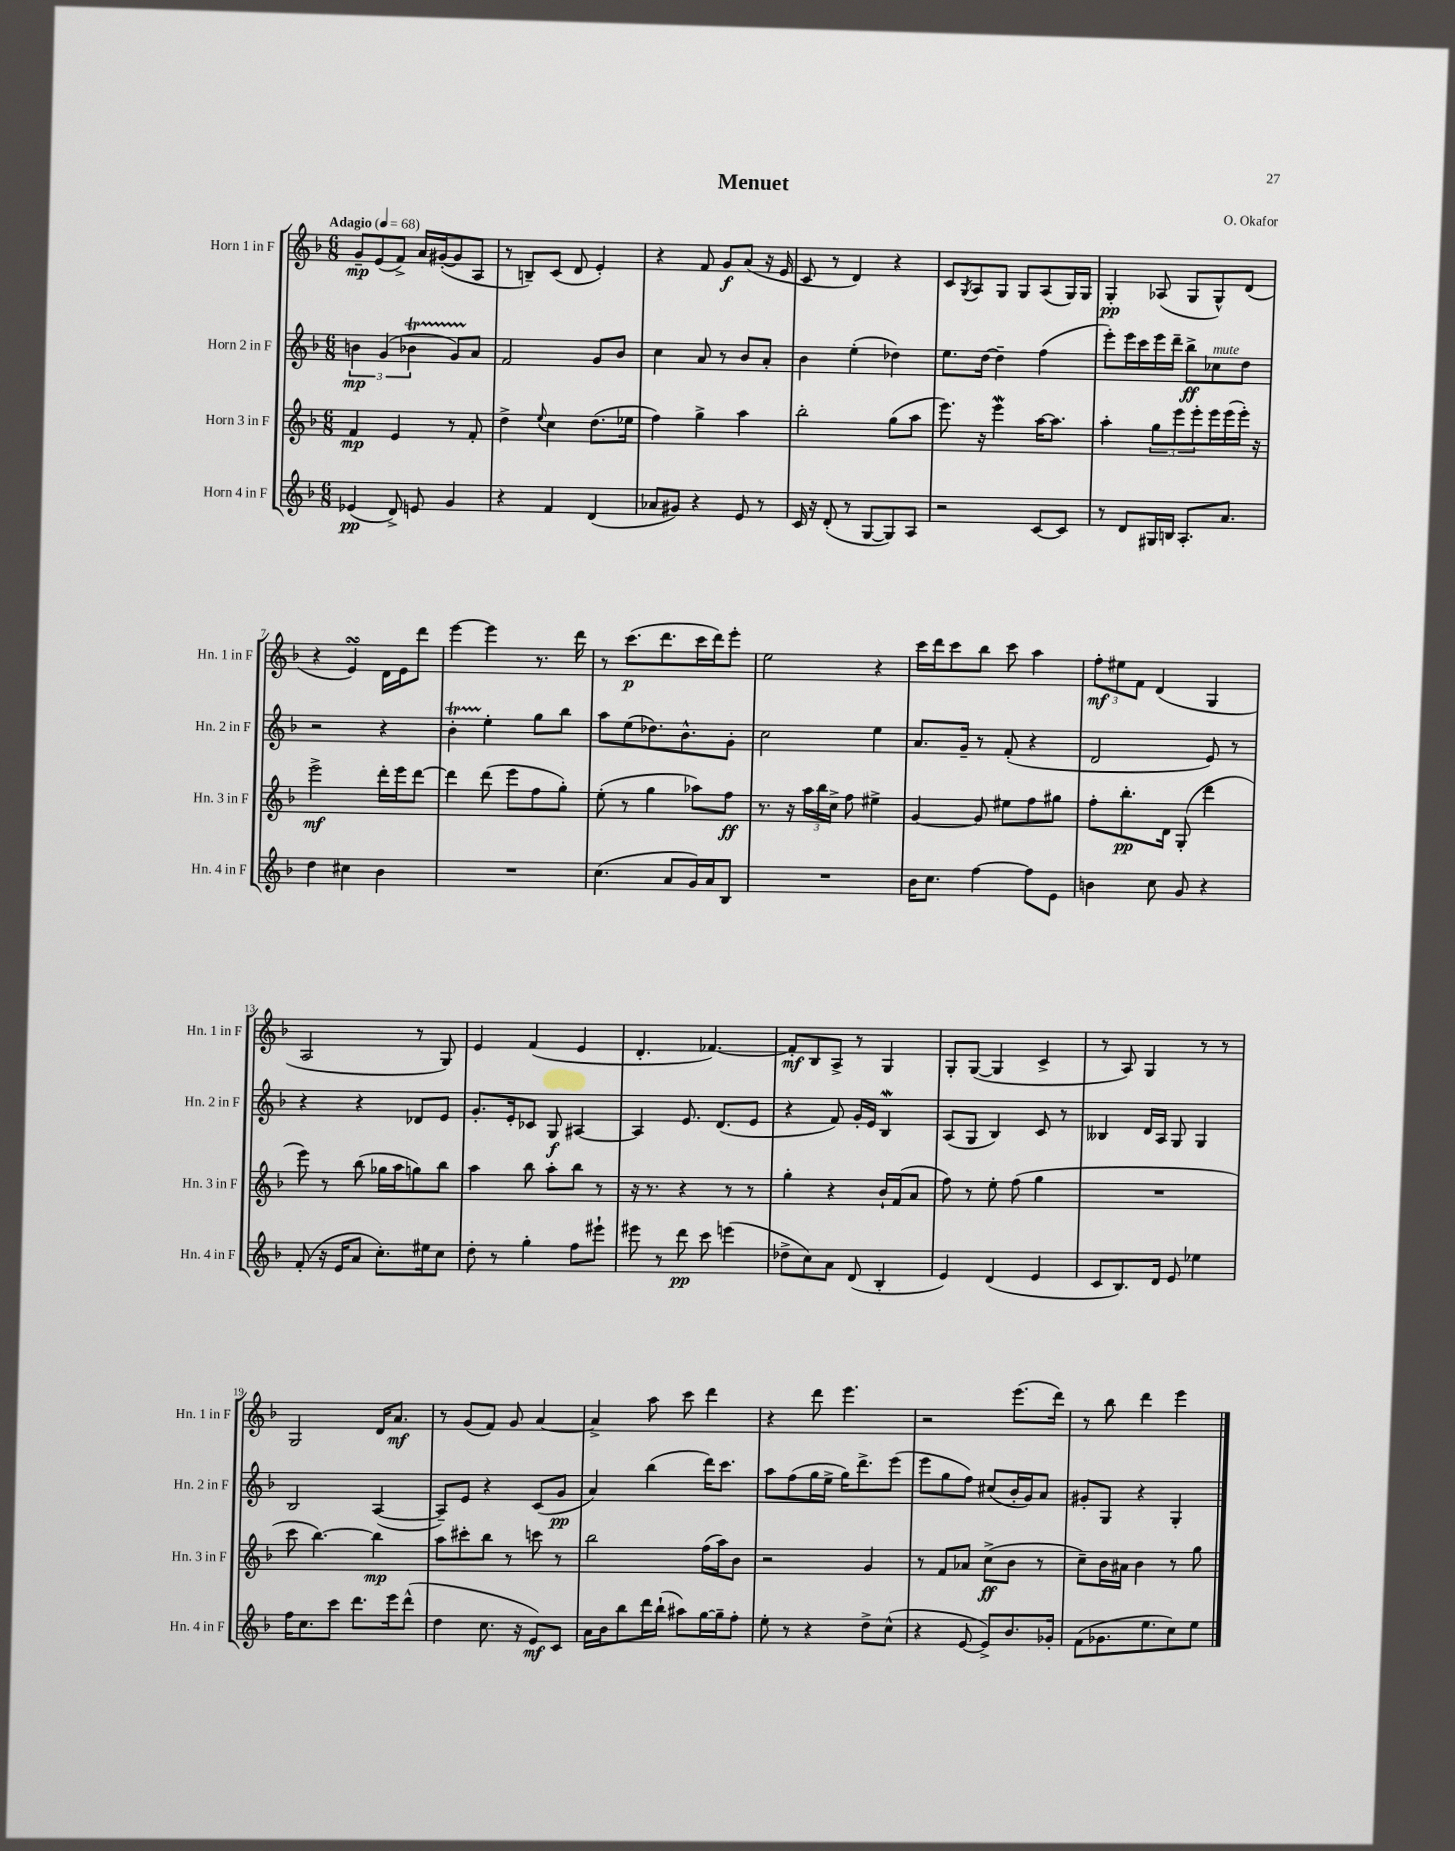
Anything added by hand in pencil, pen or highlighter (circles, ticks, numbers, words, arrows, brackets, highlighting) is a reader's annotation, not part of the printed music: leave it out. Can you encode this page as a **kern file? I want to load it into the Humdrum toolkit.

**kern	**dynam	**kern	**dynam	**kern	**dynam	**kern	**dynam
*part4	*part4	*part3	*part3	*part2	*part2	*part1	*part1
*staff4	*staff4	*staff3	*staff3	*staff2	*staff2	*staff1	*staff1
*I"Horn 4 in F	*	*I"Horn 3 in F	*	*I"Horn 2 in F	*	*I"Horn 1 in F	*
*I'Hn. 4 in F	*	*I'Hn. 3 in F	*	*I'Hn. 2 in F	*	*I'Hn. 1 in F	*
*clefG2	*	*clefG2	*	*clefG2	*	*clefG2	*
*k[b-]	*	*k[b-]	*	*k[b-]	*	*k[b-]	*
*M6/8	*	*M6/8	*	*M6/8	*	*M6/8	*
*MM68	*	*MM68	*	*MM68	*	*MM68	*
=1	=1	=1	=1	=1	=1	=1	=1
!	!	!	!	!	!	!LO:TX:a:B:t=Adagio	!
(4e-X/	pp	4f/	mp	6bn\	mp	8g~/L	mp
.	.	.	.	.	.	(8e/	.
.	.	.	.	(6g/	.	.	.
8d^/)	.	4e/	.	.	.	8f^/J)	.
.	.	.	.	6b-XT\	.	.	.
8en/	.	.	.	.	.	16a/LL	.
.	.	.	.	.	.	([16g#X'/J	.
4g/	.	8r	.	8gTTT/L)	.	8g#/]	.
.	.	8f'/	.	8a/J	.	8A/J	.
=2	=2	=2	=2	=2	=2	=2	=2
4r	.	4dd^\	.	2f/	.	8r	.
.	.	.	.	.	.	8Bn~/L)	.
.	.	8qqee/	.	.	.	.	.
4f/	.	4cc\	.	.	.	(8c/J	.
.	.	.	.	.	.	8d/	.
(4d/	.	(8.dd\L	.	8g/L	.	4e'/)	.
.	.	.	.	8b-/J	.	.	.
.	.	16ee-X\Jk	.	.	.	.	.
=3	=3	=3	=3	=3	=3	=3	=3
8a-X/L	.	4ff\)	.	4cc\	.	4r	.
8g#X/J)	.	.	.	.	.	.	.
4r	.	4gg^\	.	8a/	.	8f/	.
.	.	.	.	8r	.	8g/L	f
8e/	.	4aa\	.	8b-/L	.	(8a/J	.
8r	.	.	.	8a'/J	.	16r	.
.	.	.	.	.	.	16e/	.
=4	=4	=4	=4	=4	=4	=4	=4
16c/	.	2bb-'\	.	4b-\	.	8c/	.
16r	.	.	.	.	.	.	.
(8d'/	.	.	.	.	.	8r	.
8r	.	.	.	(4ee'\	.	4d/)	.
[8G/L	.	.	.	.	.	.	.
8G/])	.	(8gg\L	.	4dd-X\)	.	4r	.
8A/J	.	8aa\J	.	.	.	.	.
=5	=5	=5	=5	=5	=5	=5	=5
2r	.	8.eee\)	.	8.ee\L	.	8c/L	.
.	.	.	.	.	.	8qG/	.
.	.	.	.	.	.	8A/	.
.	.	16r	.	[16dd\Jk	.	.	.
.	.	4eeeW\	.	4dd~\]	.	8G/J	.
.	.	.	.	.	.	8G/L	.
[8c/L	.	[16aa\KL	.	(4ff\	.	(8A/	.
.	.	8.aa\J]	.	.	.	.	.
8c/J]	.	.	.	.	.	16G/L)	.
.	.	.	.	.	.	16G/JJ	.
=6	=6	=6	=6	=6	=6	=6	=6
8r	.	4aa'\	.	8eee'\L)	.	4G'/	pp
8d/L	.	.	.	16eee\L	.	.	.
.	.	.	.	16ccc\	.	.	.
16G#X/L	.	12gg\L	.	16eee\	.	(8A-X/	.
16Bn/JJ	.	.	.	16ddd~\JJ	.	.	.
.	.	12eee\	.	.	.	.	.
8.A'/L	.	.	.	8bb-^\L	ff	8G/L	.
.	.	12eee'\	.	.	.	.	.
!	!	!	!	!LO:TX:a:i:t=mute	!	!	!
.	.	16eee\L	.	8cc-X\	.	8G^^/)	.
8.a/J	.	(16eee\	.	.	.	.	.
.	.	16eee'\JJ)	.	8dd\J	.	(8d/J	.
.	.	16r	.	.	.	.	.
!!LO:LB:g=z
=7	=7	=7	=7	=7	=7	=7	=7
4dd\	.	2eee^\	mf	2r	.	4r	.
4cc#X\	.	.	.	.	.	4esSsS/)	.
4b-\	.	16ddd'\LL	.	4r	.	16d\LL	.
.	.	16eee\J	.	.	.	16e\J	.
.	.	[8ddd\J	.	.	.	8ddd\J	.
=8	=8	=8	=8	=8	=8	=8	=8
2.r	.	4ddd\]	.	4b-T'\	.	[4eee\	.
.	.	(8ddd\	.	4ee'\	.	4eee\]	.
.	.	8eee\L	.	.	.	.	.
.	.	8ff\	.	8gg\L	.	8.r	.
.	.	8gg'\J)	.	8bb-\J	.	.	.
.	.	.	.	.	.	16ddd\	.
=9	=9	=9	=9	=9	=9	=9	=9
(4.cc\	.	(8ee'\	.	8aa\L	.	8r	.
.	.	8r	.	(8ee\	.	(8.ccc\L	p
.	.	4gg\	.	8.dd-X\)	.	.	.
.	.	.	.	.	.	8.ddd\	.
8a/L	.	.	.	.	.	.	.
.	.	.	.	8.b-^^\	.	.	.
16g/L)	.	8aa-X\L)	.	.	.	16ccc\L	.
16a/J	.	.	.	.	.	16ddd\J)	.
8B-/J	.	8ff\J	ff	8g'\J	.	8eee'\J	.
=10	=10	=10	=10	=10	=10	=10	=10
2.r	.	8.r	.	2cc\	.	2ee\	.
.	.	16r	.	.	.	.	.
.	.	24aa\LL	.	.	.	.	.
.	.	24bb-\	.	.	.	.	.
.	.	24cc^\JJ	.	.	.	.	.
.	.	8ff\	.	.	.	.	.
.	.	4ee#X^\	.	4ee\	.	4r	.
=11	=11	=11	=11	=11	=11	=11	=11
16b-\KL	.	[4g/	.	8.a/L	.	16ccc\LL	.
8.cc\J	.	.	.	.	.	16ddd\J	.
.	.	.	.	.	.	8ccc\	.
.	.	.	.	16g~/Jk	.	.	.
[4ff\	.	8g/]	.	8r	.	8bb-\J	.
.	.	8ee#X\L	.	(8f'/	.	8ccc\	.
8ff\L]	.	8ff\	.	4r	.	4aa\	.
8e\J	.	8gg#X\J	.	.	.	.	.
=12	=12	=12	=12	=12	=12	=12	=12
4bn\	.	8ff'\L	.	2d/	.	12ff'\L	mf
.	.	.	.	.	.	12ee#X\	.
.	.	8.bb-'\	pp	.	.	.	.
.	.	.	.	.	.	12f\J	.
8cc\	.	.	.	.	.	(4d/	.
.	.	16d\Jk	.	.	.	.	.
8g/	.	(8G'/	.	.	.	.	.
4r	.	4ddd\	.	8e/)	.	4G/	.
.	.	.	.	8r	.	.	.
!!LO:LB:g=z
=13	=13	=13	=13	=13	=13	=13	=13
(8f'/	.	8eee\)	.	4r	.	2A/	.
16r	.	8r	.	.	.	.	.
16e/KL	.	.	.	.	.	.	.
8a/J	.	(8bb-\	.	4r	.	.	.
8.cc'\L)	.	16gg-X\LL	.	.	.	.	.
.	.	16aa\J	.	.	.	.	.
.	.	8ggn\)	.	8d-X/L	.	8r	.
16ee#X\k	.	.	.	.	.	.	.
8cc\J	.	8bb-\J	.	8e/J	.	8G/)	.
=14	=14	=14	=14	=14	=14	=14	=14
8dd'\	.	4aa\	.	8.g'/L	.	4e/	.
8r	.	.	.	.	.	.	.
.	.	.	.	16e'/k	.	.	.
4gg'\	.	8bb-\	.	8c-X/J	.	(4f/	.
.	.	8aa'\L	.	8G/	f	.	.
8ff\L	.	8bb-\J	.	[4A#X/	.	4e/	.
8eee#X`\J	.	8r	.	.	.	.	.
=15	=15	=15	=15	=15	=15	=15	=15
8eee#X\	.	16r	.	4A#/]	.	4.d'/	.
.	.	8.r	.	.	.	.	.
8r	.	.	.	.	.	.	.
8ddd\	pp	4r	.	8.e/	.	.	.
8ccc\	.	.	.	.	.	[4.f-X/)	.
.	.	.	.	(8.d/L	.	.	.
(4eeen\	.	8r	.	.	.	.	.
.	.	8r	.	8e/J	.	.	.
=16	=16	=16	=16	=16	=16	=16	=16
8dd-X^\L	.	4gg'\	.	4r	.	8f-'/L]	mf
8cc\)	.	.	.	.	.	8B-/	.
8a\J	.	4r	.	8f/)	.	8A^/J	.
(8d/	.	.	.	16g'/LL	.	8r	.
.	.	.	.	16e/JJ	.	.	.
4B-'/	.	16b-`/LL	.	4B-w/	.	4G/	.
.	.	(16f/J	.	.	.	.	.
.	.	8a/J	.	.	.	.	.
=17	=17	=17	=17	=17	=17	=17	=17
4e/)	.	8ff\)	.	(8A/L	.	8G'/L	.
.	.	8r	.	8G/J	.	([8G/J	.
(4d/	.	8ee'\	.	4B-/)	.	4G/]	.
.	.	(8ff\	.	.	.	.	.
4e/	.	4gg\	.	8c/	.	4c^/	.
.	.	.	.	8r	.	.	.
=18	=18	=18	=18	=18	=18	=18	=18
8c/L	.	2.r	.	4B--X/	.	8r	.
8.B-/)	.	.	.	.	.	8A/)	.
.	.	.	.	16d/LL	.	4G/	.
16d/Jk	.	.	.	16A/JJ	.	.	.
8e/	.	.	.	8G/	.	.	.
4ee-X\	.	.	.	4G/	.	8r	.
.	.	.	.	.	.	8r	.
!!LO:LB:g=z
=19	=19	=19	=19	=19	=19	=19	=19
16ff\KL	.	8ccc\	.	2B-/	.	2G/	.
8.cc\	.	.	.	.	.	.	.
.	.	[4.bb-\)	.	.	.	.	.
8ccc\J	.	.	.	.	.	.	.
8.ddd\L	.	.	.	.	.	.	.
.	.	4bb-\]	mp	([4A/	.	16d/KL	.
16eee\k	.	.	.	.	.	8.a/J	mf
(8ddd^^\J	.	.	.	.	.	.	.
=20	=20	=20	=20	=20	=20	=20	=20
4dd\	.	8aa\L	.	8A~/L])	.	8r	.
.	.	8ccc#X'\	.	8e/J	.	(8g/L	.
8.cc\	.	8bb-\J	.	4r	.	8f/J)	.
.	.	8r	.	.	.	8g/	.
16r	.	.	.	.	.	.	.
8e/L)	mf	8cccn\	.	(8c/L	.	[4a/	.
8c/J	.	8r	.	8g/J	pp	.	.
=21	=21	=21	=21	=21	=21	=21	=21
16a\LL	.	2bb-\	.	4a/)	.	4a^/]	.
16b-\J	.	.	.	.	.	.	.
8bb-\	.	.	.	.	.	.	.
16ddd\L	.	.	.	(4bb-\	.	8aa\	.
(16bb-`\JJ	.	.	.	.	.	.	.
8aa#X\L)	.	.	.	.	.	8ccc\	.
[16gg\L	.	(16ff\LL	.	16ddd\KL)	.	4ddd\	.
16gg~\J]	.	16aa\J)	.	8.ccc\J	.	.	.
8ff'\J	.	8b-\J	.	.	.	.	.
=22	=22	=22	=22	=22	=22	=22	=22
8ee'\	.	2r	.	8aa\L	.	4r	.
8r	.	.	.	(8ff\	.	.	.
4r	.	.	.	16gg\L	.	8ddd\	.
.	.	.	.	16ee^\JJ	.	.	.
.	.	.	.	16gg\KL)	.	4.eee\	.
.	.	.	.	8.ddd^\	.	.	.
8dd^\L	.	4g/	.	.	.	.	.
(8cc^^\J	.	.	.	(8eee\J	.	.	.
=23	=23	=23	=23	=23	=23	=23	=23
4r	.	8r	.	8eee\L	.	2r	.
.	.	8f/L	.	8gg\	.	.	.
[8e/	.	8a-X/J	.	8ff\J)	.	.	.
8e^/L])	.	(8cc^\L	ff	(8cc#X/L	.	.	.
8.b-/	.	8b-\J	.	16b-'/L	.	(8.eee\L	.
.	.	.	.	16g/J)	.	.	.
.	.	8r	.	8a/J	.	.	.
16g-X'/Jk	.	.	.	.	.	16ddd\Jk)	.
=24	=24	=24	=24	=24	=24	=24	=24
(8f\L	.	8cc~\L)	.	8g#X'/L	.	8r	.
8.g-X\	.	16b-\L	.	8G/J	.	8bb-\	.
.	.	16a#X\JJ	.	.	.	.	.
.	.	4b-\	.	4r	.	4ddd\	.
8.ee\	.	.	.	.	.	.	.
8cc\)	.	8r	.	4G'/	.	4eee\	.
8ee\J	.	8gg\	.	.	.	.	.
==	==	==	==	==	==	==	==
*-	*-	*-	*-	*-	*-	*-	*-
